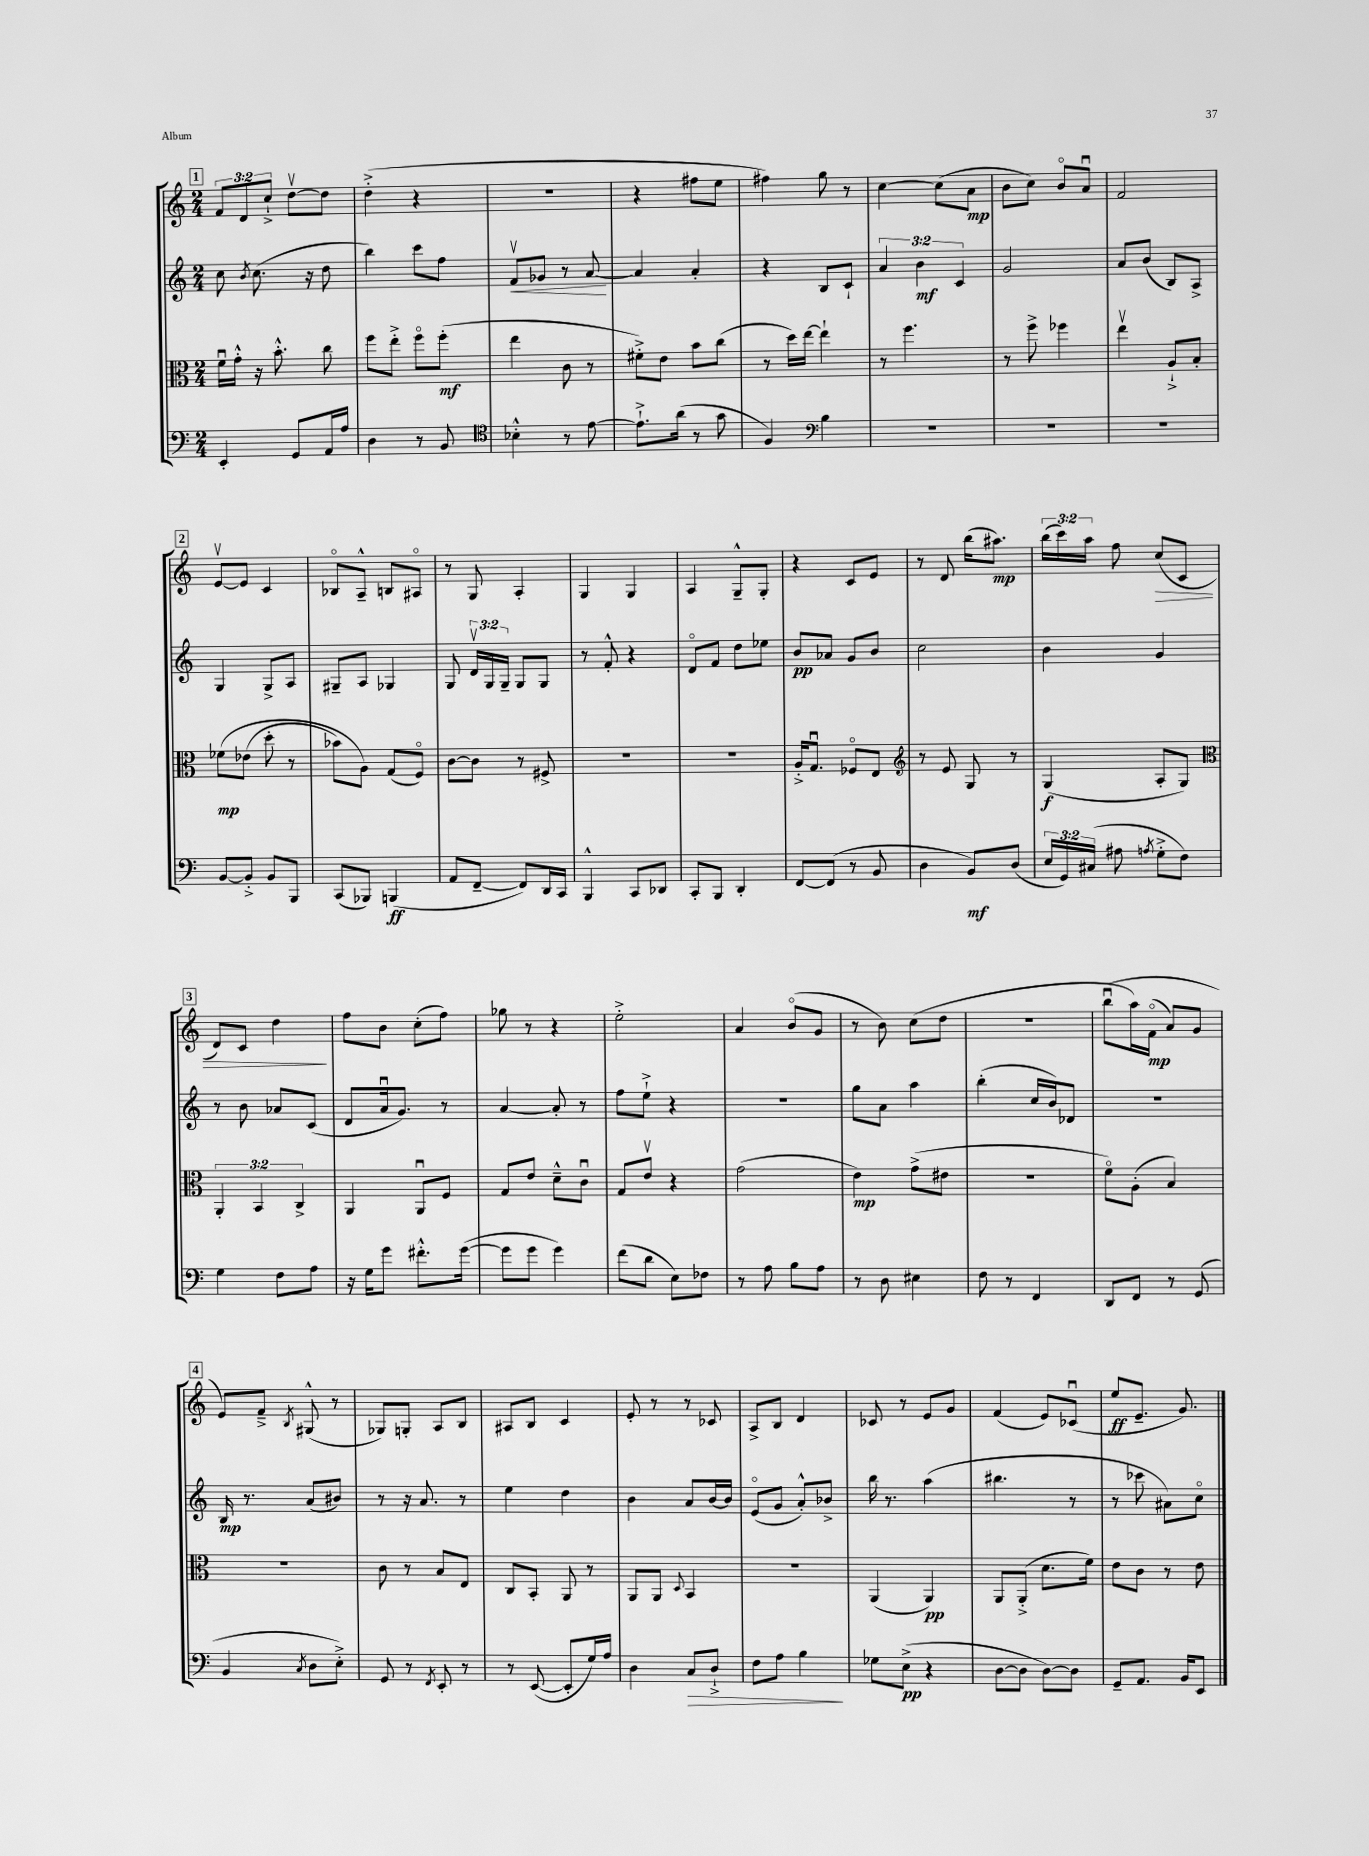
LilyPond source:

<<
\new StaffGroup <<
\new Staff = "s0" {
    \clef treble \key c \major \numericTimeSignature \time 2/4 \override Staff.TupletNumber.text = #tuplet-number::calc-fraction-text
    \autoBeamOff \mark \markup { \box "1" } \tuplet 3/2 { f'8[ d'8 c''8]-!-> } d''8[~\upbow d''8] |
    d''4-.->( r4 |
    r2 |
    r4 fis''8[ e''8] |
    fis''4) g''8 r8 |
    c''4~ c''8[( a'8]\mp |
    b'8[ c''8]) b'8[\flageolet a'8]\downbow |
    f'2 |
    \mark \markup { \box "2" } e'8[~\upbow e'8] c'4 |
    bes8[\flageolet a8]---^ b8[ ais8]\flageolet |
    r8 g8 a4-. |
    g4 g4 |
    a4 g8[---^ g8]-. |
    r4 c'8[ e'8] |
    r8 d'8 b''16[( ais''8.]\mp) |
    \tuplet 3/2 { b''16[( c'''16) a''16] } f''8 c''8[\>( c'8] |
    \mark \markup { \box "3" } d'8[) c'8] d''4\! |
    f''8[ b'8] c''8[-.( f''8]) |
    ges''8 r8 r4 |
    e''2-.-> |
    a'4 b'8[\flageolet( g'8] |
    r8 b'8) c''8[( d''8] |
    R2 |
    b''8[\downbow\( a''16) f'16]\flageolet\mp( a'8[) g'8] |
    \mark \markup { \box "4" } e'8[\) f'8]---> \acciaccatura { b8 } gis8-^( r8 |
    ges8[) g8]-. a8[ b8] |
    ais8[ b8] c'4 |
    e'8-. r8 r8 ces'8 |
    a8[-> b8] d'4 |
    ces'8 r8 e'8[ g'8] |
    f'4( e'8[) ces'8]\downbow( |
    e''8[\ff e'8.]-- g'8.) \bar "|." |
}
\new Staff = "s1" {
    \clef treble \key c \major \numericTimeSignature \time 2/4 \override Staff.TupletNumber.text = #tuplet-number::calc-fraction-text
    \autoBeamOff \mark \markup { \box "1" } c''8 \acciaccatura { b'8 } c''8.( r16 d''8 |
    b''4) c'''8[ f''8] |
    f'8[\upbow\< ges'8] r8 a'8~\! |
    a'4 a'4-. |
    r4 b8[ c'8]-! |
    \tuplet 3/2 { a'4 b'4\mf c'4 } |
    g'2 |
    a'8[ b'8]( b8[) a8]-> |
    \mark \markup { \box "2" } g4 g8[-> a8] |
    gis8[-- a8] ges4 |
    g8 \tuplet 3/2 { d'16[\upbow g16 g16]-- } g8[ g8] |
    r8 f'8-.-^ r4 |
    d'8[\flageolet f'8] d''8[ ees''8] |
    b'8[\pp aes'8] g'8[ b'8] |
    c''2 |
    b'4 g'4 |
    \mark \markup { \box "3" } r8 b'8 aes'8[ c'8]( |
    d'8[ a'16\downbow g'8.]) r8 |
    a'4~ a'8-. r8 |
    f''8[ e''8]-!-> r4 |
    r2 |
    g''8[ a'8] a''4 |
    b''4-.( c''16[ b'16) des'8] |
    r2 |
    \mark \markup { \box "4" } b16\mp r8. a'8[( bis'8]) |
    r8 r16 a'8. r8 |
    e''4 d''4 |
    b'4 a'8[ b'16~ b'16] |
    e'8[\flageolet( g'8] a'8[-.-^) bes'8]-> |
    b''16 r8. a''4( |
    bis''4. r8 |
    r8 ces'''8 ais'8[) c''8]\flageolet \bar "|." |
}
\new Staff = "s2" {
    \clef alto \key c \major \numericTimeSignature \time 2/4 \override Staff.TupletNumber.text = #tuplet-number::calc-fraction-text
    \autoBeamOff \mark \markup { \box "1" } f'16[\downbow g'16]-.-^ r16 b'8.-.-^ c''8 |
    f''8[ e''8]-.-> f''8[\flageolet f''8]-.\mf( |
    e''4 c'8 r8 |
    fis'8[-.->) e'8] b'8[ c''8]( |
    r8 d''16[) e''16]~ e''4-! |
    r8 f''4. |
    r8 f''8-> fes''4 |
    e''4\upbow a8[-!-> b8]-. |
    \mark \markup { \box "2" } fes'8[\mp\( ees'8]( d''8-. r8 |
    bes'8[) a8]\) g8[( f8]\flageolet) |
    c'8[~ c'8] r8 fis8-> |
    R2 |
    R2 |
    a16[-.-> g8.]\downbow fes8[\flageolet e8] |
    \clef treble r8 e'8 g8 r8 |
    g4\f( a8[-. g8]) |
    \mark \markup { \box "3" } \clef alto \tuplet 3/2 { a,4-. b,4 c4-> } |
    a,4 a,8[\downbow f8] |
    g8[ e'8] d'8[---^ c'8]\downbow |
    g8[ e'8]\upbow r4 |
    g'2( |
    e'4\mp) g'8[->( eis'8] |
    R2 |
    f'8[\flageolet) a8]-.( b4) |
    \mark \markup { \box "4" } R2 |
    c'8 r8 b8[ e8] |
    c8[ b,8]-. a,8 r8 |
    a,8[ a,8] \appoggiatura { d8 } b,4 |
    r2 |
    a,4( a,4\pp) |
    a,8[ a,8]-.->( d'8.[ f'16]) |
    e'8[ c'8] r8 e'8 \bar "|." |
}
\new Staff = "s3" {
    \clef bass \key c \major \numericTimeSignature \time 2/4 \override Staff.TupletNumber.text = #tuplet-number::calc-fraction-text
    \autoBeamOff \mark \markup { \box "1" } e,4-. g,8[ a,16 a16] |
    d4 r8 b,8 |
    \clef tenor bes4-.-^ r8 e'8~ |
    e'8.[-!-> a'16]( r8 g'8 |
    f4) \clef bass b4 |
    R2 |
    R2 |
    R2 |
    \mark \markup { \box "2" } b,8[~ b,8]-.-> b,8[ b,,8] |
    c,8[( bes,,8]) b,,4\ff( |
    a,8[ f,8]~-- f,8[) d,16 c,16] |
    b,,4-^ c,8[ des,8] |
    c,8[-. b,,8] d,4-. |
    f,8[~ f,8]( r8 b,8 |
    d4 b,8[\mf) d8]( |
    \tuplet 3/2 { e16[ g,16) cis16]( } ais8 \acciaccatura { a8 } g8[-.-> f8]) |
    \mark \markup { \box "3" } g4 f8[ a8] |
    r16 g16[ g'8] fis'8.[-.-^ g'16]~( |
    g'8[ g'8] g'4) |
    f'8[( d'8] e8[) fes8] |
    r8 a8 b8[ a8] |
    r8 d8 eis4 |
    f8 r8 f,4 |
    d,8[ f,8] r8 g,8( |
    \mark \markup { \box "4" } b,4 \acciaccatura { c8 } d8[ e8]-.->) |
    g,8 r8 \acciaccatura { f,8 } e,8-. r8 |
    r8 e,8~( e,8[-. g16) a16] |
    d4 c8[\> d8]-!-> |
    f8[ a8] b4\! |
    ges8[ e8]->\pp( r4 |
    d8[~ d8] d8[~) d8] |
    g,8[-- a,8.] b,16[ e,8] \bar "|." |
}
>>
>>
